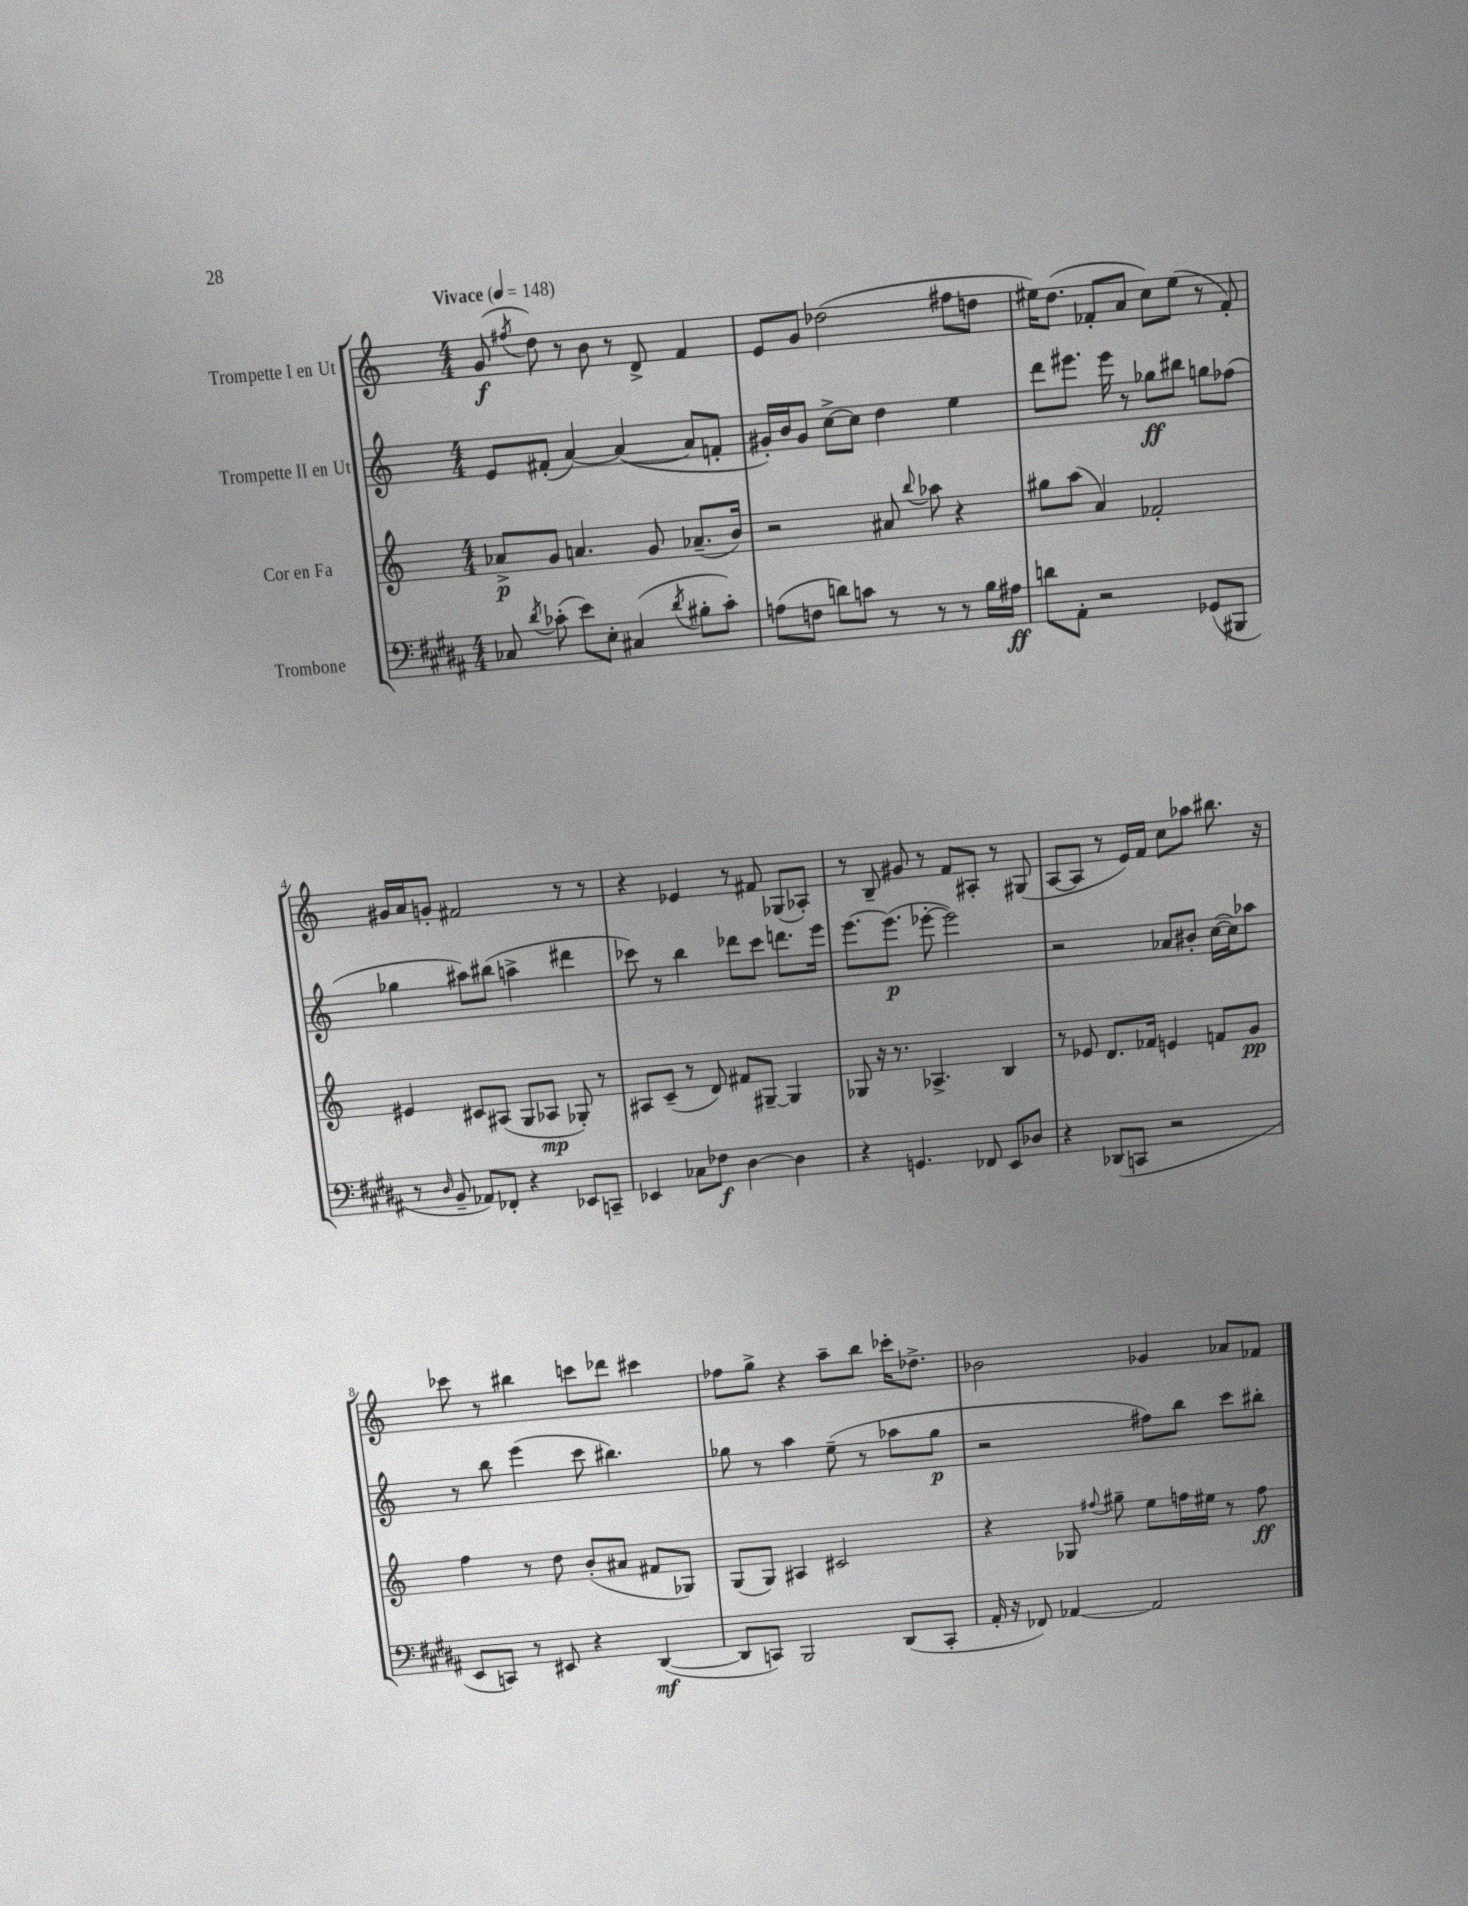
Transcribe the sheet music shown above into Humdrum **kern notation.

**kern	**kern	**kern	**kern
*staff4	*staff3	*staff2	*staff1
*clefF4	*clefG2	*clefG2	*clefG2
*k[f#c#g#d#a#]	*k[]	*k[]	*k[]
*M4/4	*M4/4	*M4/4	*M4/4
*MM148	*MM148	*MM148	*MM148
8C-	8a-^	8e	(8g
8qd#	.	.	8qff#
(8c-'	8g	(8f#'	8dd)
8e)	4.a	[4a)	8r
8E'	.	.	8b
(4C#	.	(4a_	8r
.	8g	.	8d^
8qd#	.	.	.
8B#'	(8.a-~	8a]	4f
8c-')	.	8f'	.
.	16b)	.	.
=	=	=	=
(8A	2r	16g#')	8e
.	.	16b	.
8F	.	8g#	8g
8d)	.	[8cc^	(2dd-
8c	.	8cc]	.
8r	8a#	4dd	.
.	8qqbb	.	.
8r	8aa-	.	.
8r	4r	4ee	8ff#
16B	.	.	8dd
16A#	.	.	.
=	=	=	=
8d	8gg#	8ddd	16ee#)
.	.	.	(8.dd
8AA#'	(8aa	8.eee#	.
2r	4a)	.	8f-'
.	.	16eee#	.
.	.	8r	8a
.	2f-'	8gg-	8cc)
.	.	8bb#	(8ee#
(8GG-	.	8gg	8r
8BBB#	.	(8ff-	8f-')
=	=	=	=
8r	4e#	4gg-	16g#
.	.	.	16a
16qqD#	.	.	.
8BB~	.	.	8g'
8AA-)	8c#	8aa#)	2f#
8FF-'	(8A#	(8bb#	.
4r	8G	4aa^	.
.	8A-	.	.
8EE-	8G-')	4ddd#	8r
8CC~	8r	.	8r
=	=	=	=
4EE-	8A#	8ccc-)	4r
.	(8c~	8r	.
8C-	8r	4bb	4e-
8F-	8d)	.	.
[4D#	8f#	8ddd-	8r
.	[8G#~	8ccc-	8f#
4D#]	4G#]	8.ddd	(8G-
.	.	.	8A-')
.	.	16eee	.
=	=	=	=
4r	8G-	[8.eee	8r
.	16r	.	8B~
.	8.r	(8.eee]	.
4.GG	.	.	8g#
.	4.A-^	[8eee-'	8r
.	.	2eee-])	8f
8FF-	.	.	8A#'
8EE	4B	.	8r
8D-	.	.	(8G#
=	=	=	=
4r	8r	2r	[8A
.	8e-	.	8A]
(8DD-	8.d	.	8r
8CC	.	.	16e)
.	16f-	.	16f
2r	4e	8a-	8cc
.	.	8b#'	8aa-
.	8f	([16cc	8.bb#
.	.	16cc])	.
.	8g	8aa-	.
.	.	.	16r
=	=	=	=
8EE	4ff	8r	8ccc-
8CC)	.	8bb	8r
8r	8r	(4eee	4bb#
8EE#	8dd	.	.
4r	(8b'	8ccc	8ccc
.	8a#	4.bb#)	8ddd-
([4DD#	8f#	.	4ccc#
.	8G-)	.	.
=	=	=	=
8DD#]	(8G	8gg-	8ff-
8CC)	8G)	8r	8gg^
2BBB	4A#	4aa	4r
.	2c#	(8ee~	8aa~
.	.	8r	8bb
(8DD#	.	8aa-	16ccc-'
.	.	.	8.dd-^
8CC'	.	8gg-	.
=	=	=	=
16AA#'	4r	2r	2b-
16r	.	.	.
8FF-)	.	.	.
[4AA-	8G-	.	.
.	8qqff#	.	.
.	8gg#~	.	.
2AA-]	8ee	8ff#)	4g-
.	16ff	8bb	.
.	16ee#	.	.
.	8r	8ccc	8a-
.	8ff	8bb#'	8f-
==	==	==	==
*-	*-	*-	*-
